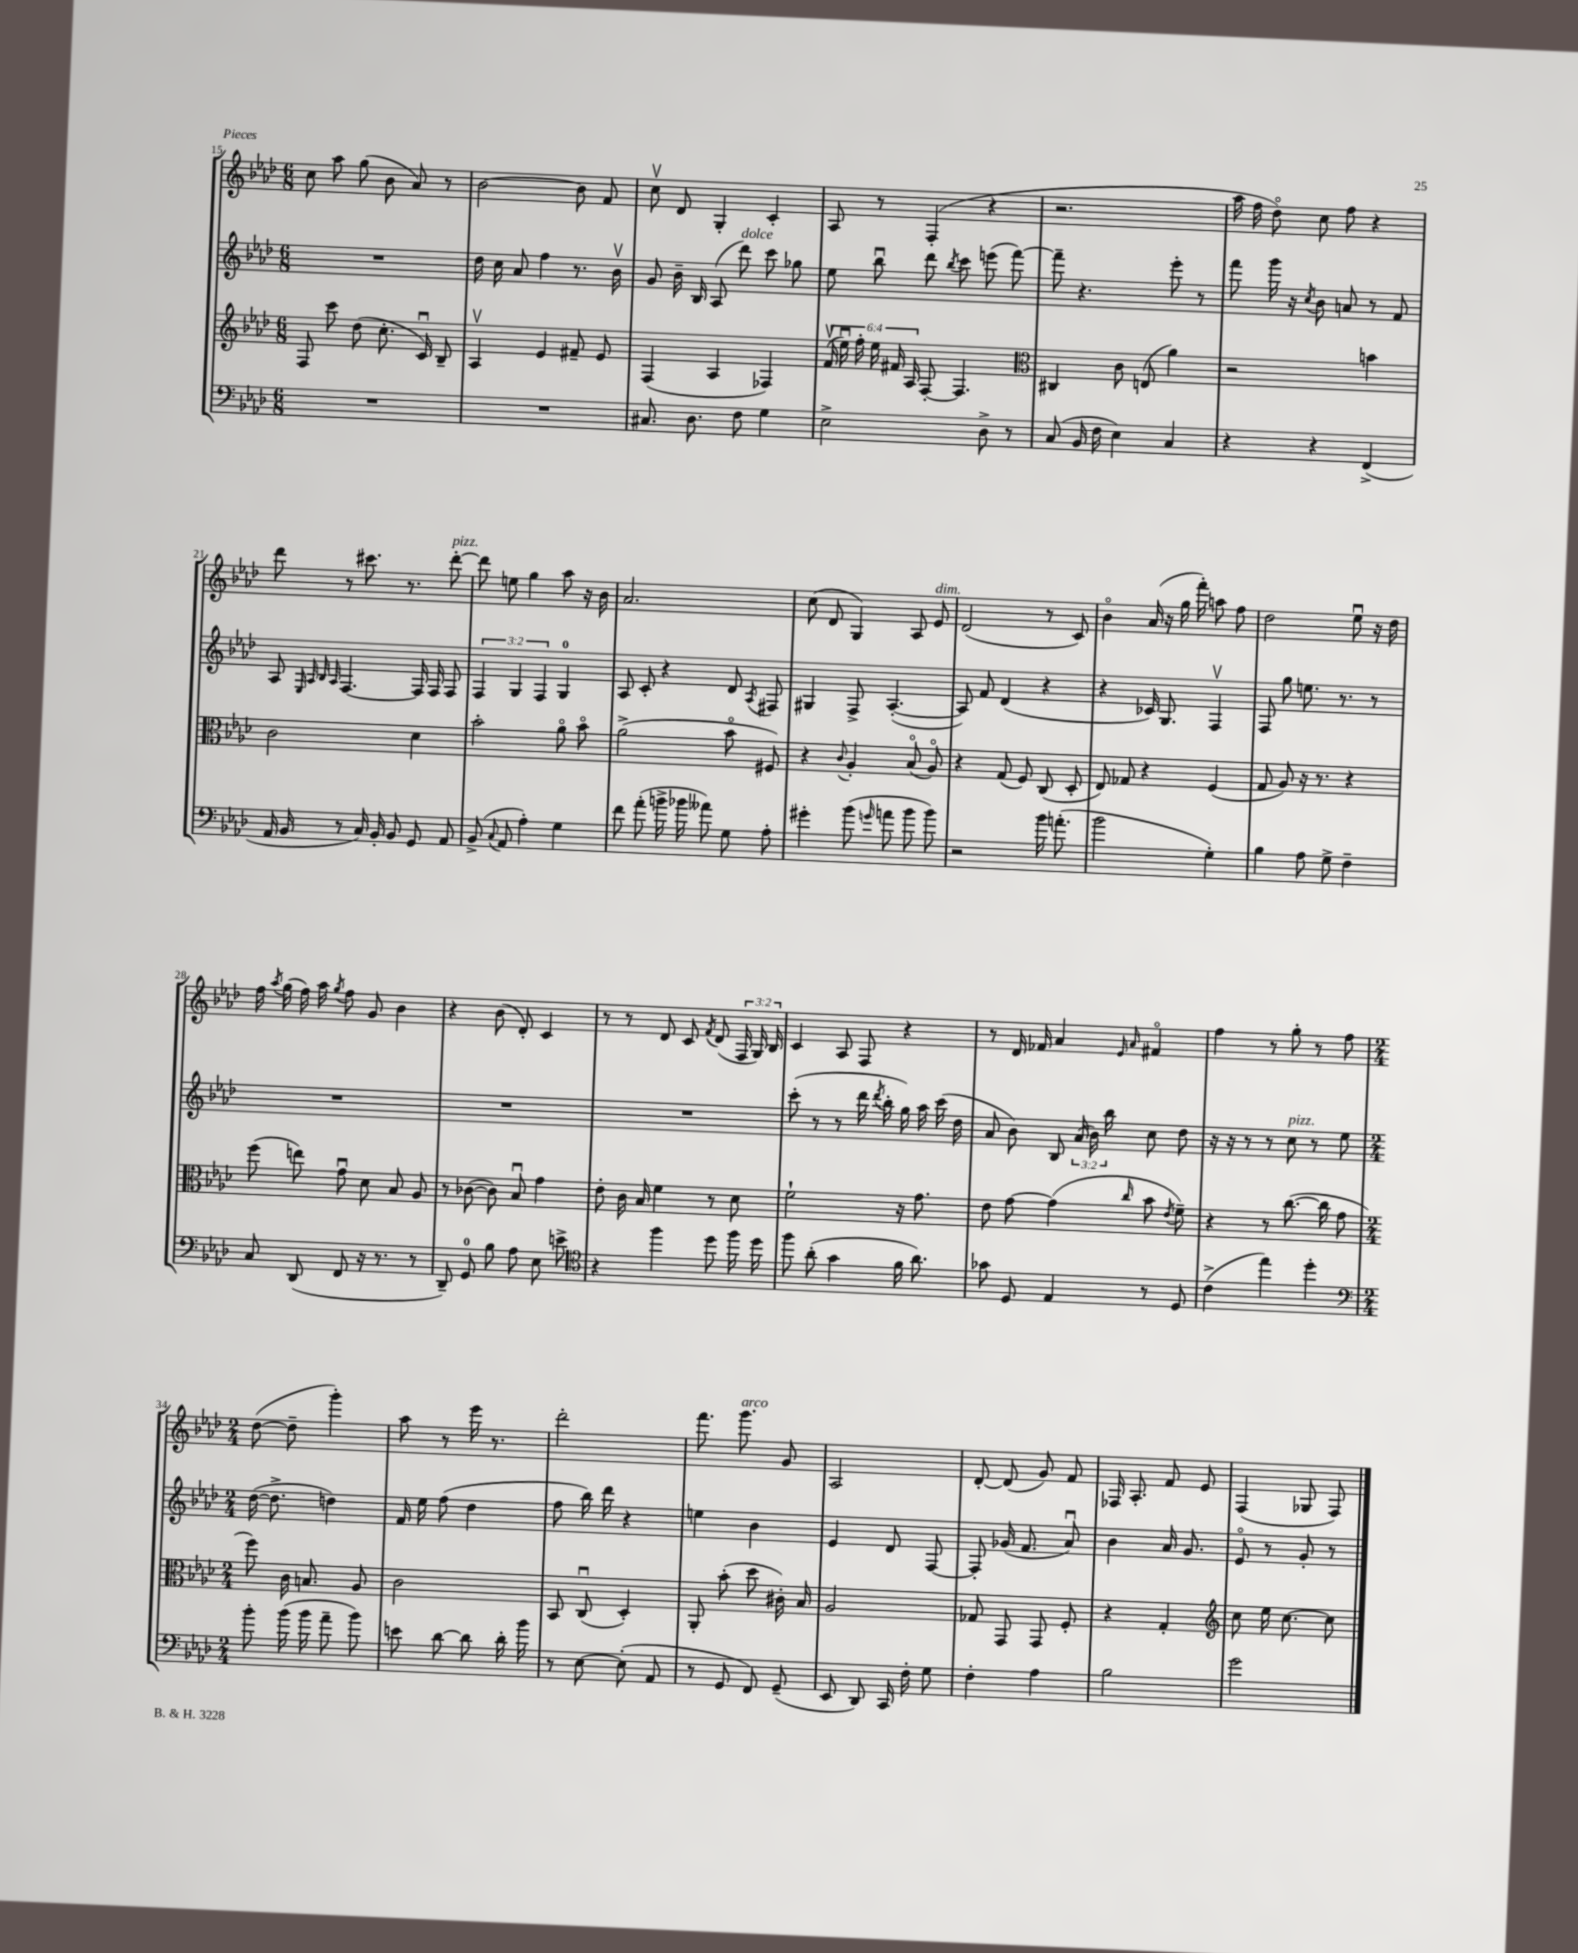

**kern	**kern	**kern	**kern
*staff4	*staff3	*staff2	*staff1
*clefF4	*clefG2	*clefG2	*clefG2
*k[b-e-a-d-]	*k[b-e-a-d-]	*k[b-e-a-d-]	*k[b-e-a-d-]
*M6/8	*M6/8	*M6/8	*M6/8
2.r	8F	2.r	8cc
.	8ccc	.	8aa-
.	(8dd-	.	(8gg
.	8.cc'	.	8b-
.	.	.	8a-)
.	16cu)	.	.
.	8B-~	.	8r
=	=	=	=
2.r	4A-v	16dd-	[2b-
.	.	16cc	.
.	.	8a-	.
.	4e-	4ff	.
.	8f#~	8.r	8b-]
.	8e-	.	8f
.	.	16b-v	.
=	=	=	=
8.C#	(4F	8g	8ccv
.	.	16b-~	8d-
8.D-	.	16B-	.
.	4A-	(8A-	4G'
8F	.	8ddd-)	.
4G	4F-)	8ccc	4c'
.	.	8gg-	.
=	=	=	=
2E-^	(24fv	8ee-	8A-
.	24ee-u)	.	.
.	24ff'	.	.
.	24ee-	8bb-u	8r
.	24f#	.	.
.	24A-	.	.
.	[8F'	8ddd-	(4F'
.	.	8qbb-	.
.	4.F]	8ccc	.
8D-^	.	(8eee	4r
8r	.	[8fff)	.
=	=	=	=
*	*clefC3	*	*
(8C	4C#	8fff~]	2.r
16BB-	.	4.r	.
16F	.	.	.
4E-)	8c	.	.
.	(8E	.	.
4C	4a-)	8eee-'	.
.	.	8r	.
=	=	=	=
4r	2r	8fff	16aa-
.	.	.	16ff
.	.	16ggg	8dd-o)
.	.	16r	.
.	.	8qcc	.
4r	.	8b-	8cc
.	.	8a	8ff
(4FF^	4b	8r	4r
.	.	8f	.
=	=	=	=
16AA-	2c	8A-	8ddd-
16BB-	.	.	.
.	.	32qqE-	.
.	.	32qqA-	.
.	.	32qqB-	.
.	.	32qqA-	.
8r	.	[4.F	8r
16C)	.	.	8.ccc#
16BB-'	.	.	.
8BB-	.	.	.
.	.	.	8.r
8GG	4d-	16F]	.
.	.	16F	.
8AA-	.	8F	[8ddd-'
=	=	=	=
(8BB-^	2b-'	6F	8ddd-]
8qqC	.	.	.
8AA-	.	.	8ee
.	.	6G	.
4A-')	.	.	4gg
.	.	6F	.
4G	8a-o	4G	8aa-
.	8b-o	.	16r
.	.	.	16b-
=	=	=	=
8f	(2a-^	8A-	2.a-
(8a-'	.	8c'	.
16b^	.	4r	.
16b-	.	.	.
8a--)	.	.	.
8G	8b-o	8d-	.
.	.	8qA-	.
8A-'	8F#)	8F#	.
=	=	=	=
4g#'	4r	4G#	(8cc
.	.	.	8d-
.	8qqc	.	.
(8b-	4A-'	8F^	4G)
16qqg	.	.	.
8a	.	([4.A-'	.
8b-	(8B-o	.	8A-
8b-)	8A-o)	.	8e-
=	=	=	=
2r	4r	8A-])	(2d-
.	.	8f	.
.	(8G	(4d-	.
.	8F)	.	.
16b-	(8C	4r	8r
(8.a'	.	.	.
.	8D-'	.	8c)
=	=	=	=
2b-	8E-)	4r	4b-o
.	8G-	.	.
.	4r	16c-)	(16a-
.	.	8.G	16r
.	.	.	16gg
.	.	.	16fff')
4G')	(4F	4Fv	8aa
.	.	.	8ff
=	=	=	=
4B-	8G	8F	2dd-
.	8A-)	8gg	.
8A-	16r	8.ee	.
.	8.r	.	.
8G^	.	.	.
.	.	8.r	.
4F~	4r	.	8ee-u
.	.	8r	16r
.	.	.	16dd-
=	=	=	=
8C	(8ff	2.r	16ff
.	.	.	8qaa-
.	.	.	(16gg
(8DD-	8ee)	.	16ff)
.	.	.	16aa-
.	.	.	8qgg
8FF	8gu	.	8ff
16r	8d-	.	8g
8.r	.	.	.
.	8B-	.	4b-
8r	8A-	.	.
=	=	=	=
8DD-~)	8r	2.r	4r
8GG	([8c-	.	.
8B-	8c-])	.	(8b-
8A-	8B-u	.	8d-')
8E-	4g	.	4c
8e^	.	.	.
=	=	=	=
*clefC4	*	*	*
4r	8e-'	2.r	8r
.	16c	.	8r
.	16B-	.	.
4ff	4f	.	8d-
.	.	.	8c
.	.	.	8qf
8dd-	8r	.	(8d-
16ff	8d-	.	24F
.	.	.	24G)
16dd-	.	.	.
.	.	.	24B-
=	=	=	=
8ff	2f`	(8ccc'	4c
(8a-'	.	8r	.
4g	.	8r	8A-
.	.	16ddd-	8F
.	.	8qddd-	.
.	.	16bb-'	.
16f	16r	16gg)	4r
8.a-)	8.g	16aa-	.
.	.	(16ccc	.
.	.	16dd-	.
=	=	=	=
8g-	8e-	8a-	8r
8D-	[8g	8b-)	16d-
.	.	.	16f-
4E-	(4g]	8B-	4a-
.	.	(24a-	.
.	.	24b-)	.
.	.	24bb-	.
.	.	.	16qqe-
.	16qqcc	.	16qqa-
8r	8b-	8cc	4f#o
.	8qe-	.	.
8D-	8f~)	8dd-	.
=	=	=	=
(4c^	4r	16r	4ff
.	.	16r	.
.	.	8r	.
4ee-)	8r	8r	8r
.	([8.cc	8cc	8gg'
4dd-'	.	8r	8r
.	16cc]	.	.
.	8g	8ee-	8ff
=	=	=	=
*clefF4	*	*	*
*M2/4	*M2/4	*M2/4	*M2/4
8b-'	8ff)	([16dd-	([8dd-
.	.	8.dd-^]	.
(16b-	16c	.	8dd-~]
16b-	8.B	.	.
8a-~	.	4dd)	4ggg')
8b-)	8A-	.	.
=	=	=	=
8e	2c	16f	8aa-
.	.	16ee-	.
[8d-	.	(8ff	8r
8d-]	.	4dd-	16eee-
.	.	.	8.r
16d-'	.	.	.
16b-	.	.	.
=	=	=	=
8r	8BB-	8ff	2ddd-'
[8E-	(8Cu	16bb-)	.
.	.	16ddd-	.
(8E-']	4D-')	4r	.
8AA-	.	.	.
=	=	=	=
8r	8AA-'	4ee	8.fff
8GG	(8b-'	.	.
.	.	.	8.ggg
8FF)	8dd-	4b-	.
(8GG~	16c#')	.	8g
.	16B-	.	.
=	=	=	=
8EE-	2A-	4e-	2A-
8DD-)	.	.	.
16CC	.	8d-	.
16F'	.	.	.
8G	.	[8F	.
=	=	=	=
4F'	8G-	8F']	[8d-'
.	8GG	(16g-	(8d-]
.	.	8.f	.
4A-	8GG	.	8g)
.	8F'	8a-u)	8f
=	=	=	=
2B-	4r	4b-	16F-
.	.	.	8.A-'
.	4G'	16a-	8f
.	.	8.g	.
.	.	.	8e-
=	=	=	=
*	*clefG2	*	*
2g	8cc	8e-o	(4F
.	16ee-	8r	.
.	[8.cc	.	.
.	.	8g'	8G-
.	8cc]	8r	8F)
==	==	==	==
*-	*-	*-	*-
